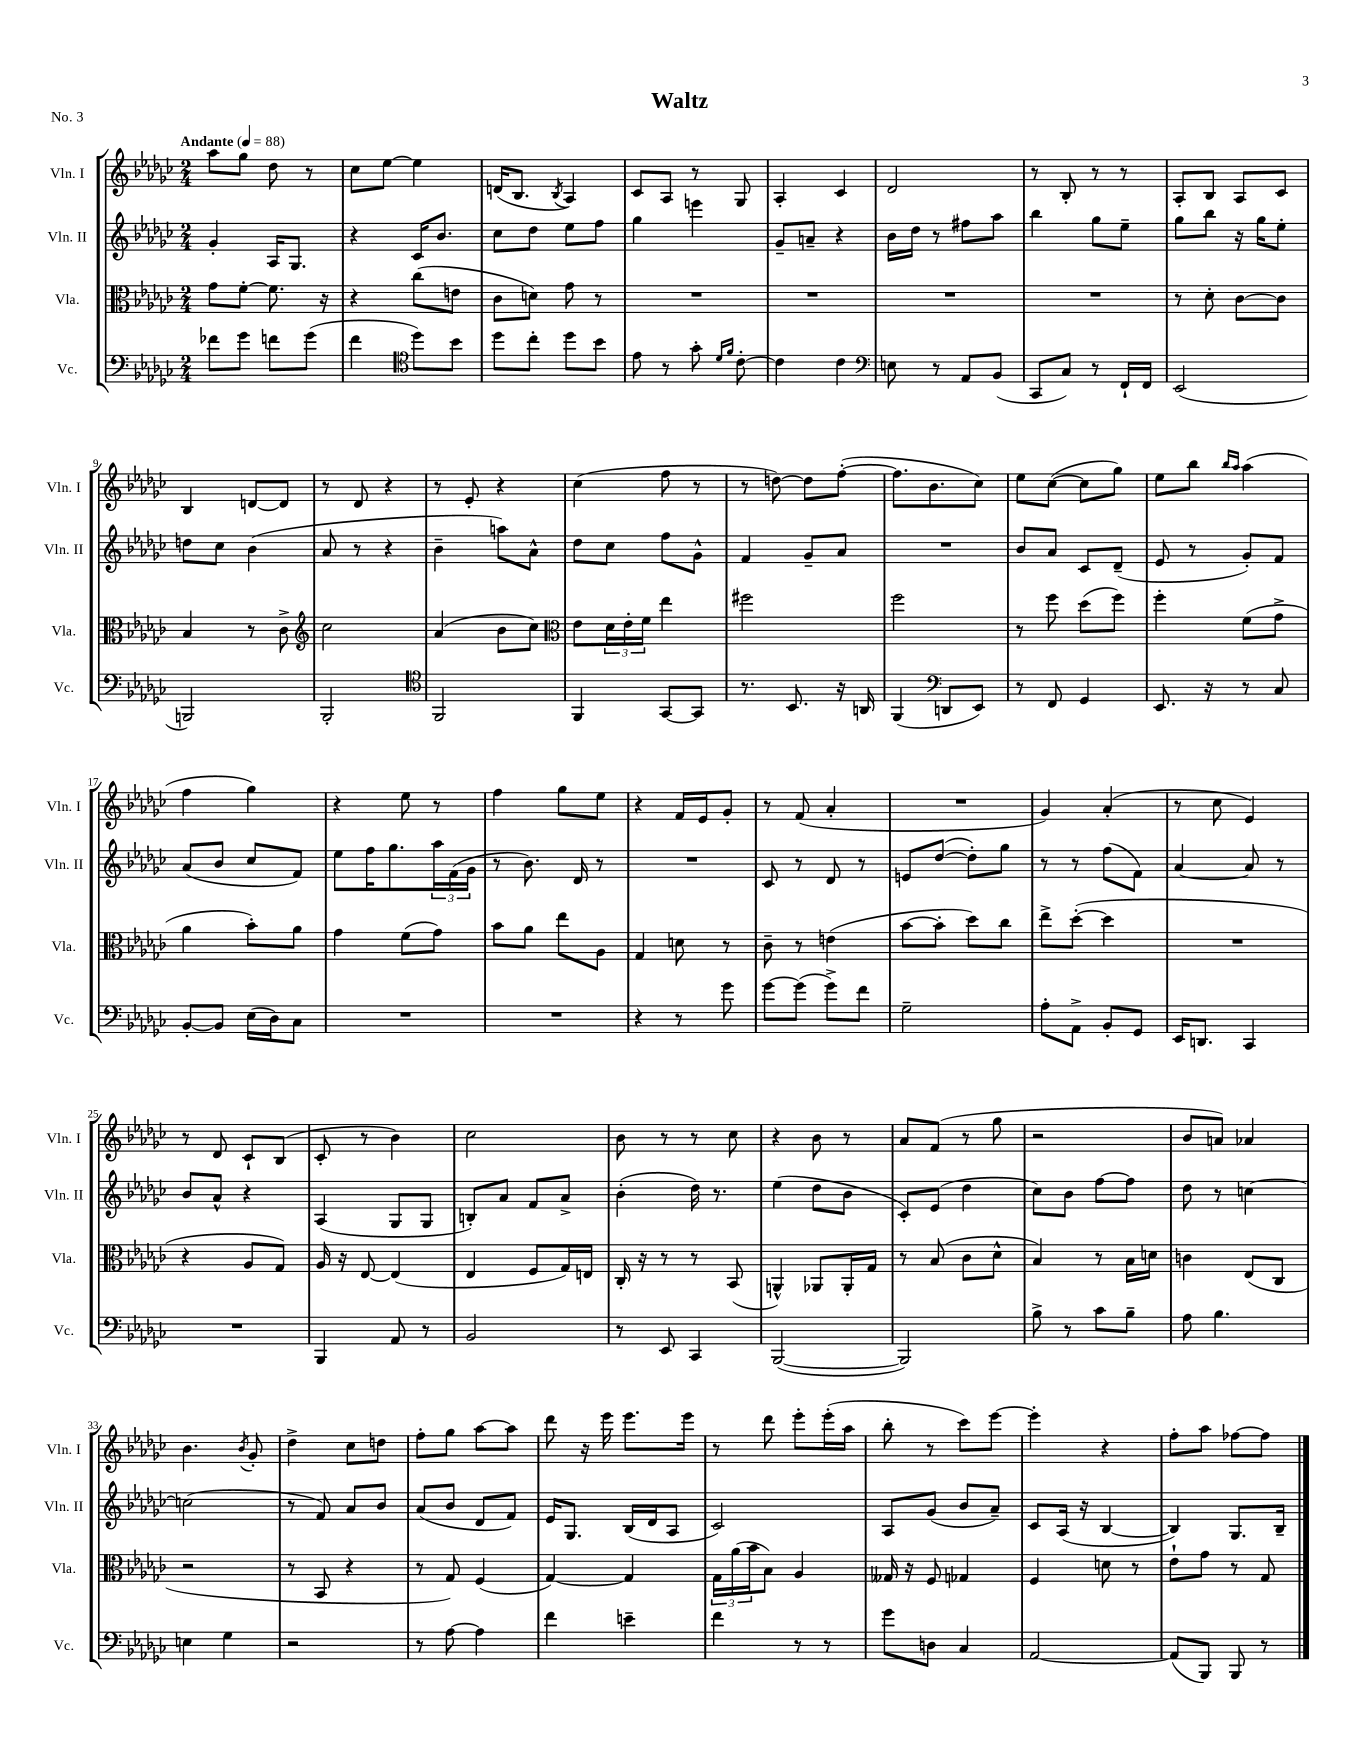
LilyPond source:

\header { title = "Waltz" piece = "No. 3" }
<<
\new StaffGroup <<
\new Staff = "s0" \with { instrumentName = "Vln. I" shortInstrumentName = "Vln. I" } {
    \clef treble \key ges \major \numericTimeSignature \time 2/4 \tempo "Andante" 4 = 88
    aes''8 ges''8 des''8 r8 |
    ces''8 ees''8~ ees''4 |
    d'16( bes8. \acciaccatura { bes8 } aes4) |
    ces'8 aes8 r8 ges8 |
    aes4-. ces'4 |
    des'2 |
    r8 bes8-. r8 r8 |
    aes8-. bes8 aes8 ces'8 |
    bes4 d'8~ d'8 |
    r8 des'8 r4 |
    r8 ees'8-. r4 |
    ces''4( f''8 r8 |
    r8 d''8~) d''8 f''8~-.( |
    f''8. bes'8. ces''8) |
    ees''8 ces''8~( ces''8 ges''8) |
    ees''8 bes''8 \grace { bes''16 aes''16 } aes''4( |
    f''4 ges''4) |
    r4 ees''8 r8 |
    f''4 ges''8 ees''8 |
    r4 f'16 ees'16 ges'8-. |
    r8 f'8( aes'4-. |
    R2 |
    ges'4) aes'4-.( |
    r8 ces''8 ees'4) |
    r8 des'8 ces'8-! bes8( |
    ces'8-. r8 bes'4) |
    ces''2 |
    bes'8 r8 r8 ces''8 |
    r4 bes'8 r8 |
    aes'8 f'8( r8 ges''8 |
    r2 |
    bes'8 a'8) aes'4 |
    bes'4. \acciaccatura { bes'8 } ges'8-. |
    des''4-> ces''8 d''8 |
    f''8-. ges''8 aes''8~ aes''8 |
    des'''8 r16 ees'''16 ees'''8. ees'''16 |
    r8 des'''8 ees'''8-. ees'''16-.( aes''16 |
    bes''8-. r8 ces'''8) ees'''8~ |
    ees'''4-. r4 |
    f''8-. aes''8 fes''8~ fes''8 \bar "|." |
}
\new Staff = "s1" \with { instrumentName = "Vln. II" shortInstrumentName = "Vln. II" } {
    \clef treble \key ges \major \numericTimeSignature \time 2/4
    ges'4-. aes16 ges8. |
    r4 ces'16 bes'8. |
    ces''8 des''8 ees''8 f''8 |
    ges''4 e'''4 |
    ges'8-- a'8-- r4 |
    bes'16 des''16 r8 fis''8 aes''8 |
    bes''4 ges''8 ees''8-- |
    ges''8 bes''8 r16 ges''16 ees''8-. |
    d''8 ces''8 bes'4( |
    aes'8 r8 r4 |
    bes'4-- a''8) aes'8-^ |
    des''8 ces''8 f''8 ges'8-^ |
    f'4 ges'8-- aes'8 |
    R2 |
    bes'8 aes'8 ces'8 des'8--( |
    ees'8 r8 ges'8-.) f'8 |
    aes'8( bes'8 ces''8 f'8) |
    ees''8 f''16 ges''8. \tuplet 3/2 { aes''16 f'16( ges'16 } |
    r8 bes'8.) des'16 r8 |
    R2 |
    ces'8 r8 des'8 r8 |
    e'8 des''8~( des''8-.) ges''8 |
    r8 r8 f''8( f'8) |
    aes'4~ aes'8 r8 |
    bes'8 aes'8-^ r4 |
    aes4( ges8 ges8 |
    b8-.) aes'8 f'8 aes'8-> |
    bes'4-.( des''16) r8. |
    ees''4( des''8 bes'8 |
    ces'8-.) ees'8( des''4 |
    ces''8) bes'8 f''8~ f''8 |
    des''8 r8 c''4~ |
    c''2( |
    r8 f'8) aes'8 bes'8 |
    aes'8( bes'8 des'8 f'8) |
    ees'16 ges8. bes16( des'16 aes8 |
    ces'2) |
    aes8 ges'8( bes'8 aes'8--) |
    ces'8 aes16( r16 bes4~ |
    bes4) ges8. bes16-- \bar "|." |
}
\new Staff = "s2" \with { instrumentName = "Vla." shortInstrumentName = "Vla." } {
    \clef alto \key ges \major \numericTimeSignature \time 2/4
    ges'8 f'8~-. f'8. r16 |
    r4 ces''8( e'8 |
    ces'8 d'8) ges'8 r8 |
    R2 |
    R2 |
    R2 |
    R2 |
    r8 des'8-. ces'8~ ces'8 |
    bes4 r8 ces'8-> |
    \clef treble ces''2 |
    aes'4( bes'8 ces''8) |
    \clef alto ees'8 \tuplet 3/2 { des'16 ees'16-. f'16 } ees''4 |
    fis''2 |
    f''2 |
    r8 f''8 des''8( f''8) |
    f''4-. f'8( ges'8-> |
    aes'4 bes'8-.) aes'8 |
    ges'4 f'8( ges'8) |
    bes'8 aes'8 ees''8 aes8 |
    ges4 d'8 r8 |
    ces'8-- r8 e'4( |
    bes'8~ bes'8-. des''8) ces''8 |
    ees''8-> des''8~-.( des''4 |
    R2 |
    r4 aes8 ges8) |
    aes16 r16 ees8~ ees4( |
    ees4 f8 ges16) e16 |
    ces16-. r16 r8 r8 bes,8( |
    a,4-^) aes,8 aes,16-. ges16 |
    r8 bes8( ces'8 des'8-^ |
    bes4) r8 bes16 d'16 |
    c'4 ees8( ces8 |
    r2 |
    r8 bes,8 r4 |
    r8 ges8) f4( |
    ges4~) ges4 |
    \tuplet 3/2 { ges16 aes'16( bes'16 } bes8) aes4 |
    geses16 r16 f8 ges4 |
    f4 d'8 r8 |
    ees'8-! ges'8 r8 ges8 \bar "|." |
}
\new Staff = "s3" \with { instrumentName = "Vc." shortInstrumentName = "Vc." } {
    \clef bass \key ges \major \numericTimeSignature \time 2/4
    fes'8 ges'8 f'8 ges'8( |
    f'4 \clef tenor des''8) bes'8 |
    des''8 ces''8-. des''8 bes'8 |
    ees'8 r8 ges'8-. \grace { des'16 f'16 } ces'8~-. |
    ces'4 ces'4 |
    \clef bass e8 r8 aes,8 bes,8( |
    ces,8 ces8) r8 f,16-! f,16 |
    ees,2( |
    b,,2) |
    bes,,2-. |
    \clef tenor f,2 |
    f,4 ges,8~ ges,8 |
    r8. bes,8. r16 a,16 |
    f,4( \clef bass d,8 ees,8) |
    r8 f,8 ges,4 |
    ees,8. r16 r8 ces8 |
    bes,8~-. bes,8 ees16( des16) ces8 |
    R2 |
    R2 |
    r4 r8 ges'8 |
    ges'8~ ges'8( ges'8->) f'8 |
    ges2-- |
    aes8-. aes,8-> bes,8-. ges,8 |
    ees,16 d,8. ces,4 |
    R2 |
    bes,,4 aes,8 r8 |
    bes,2 |
    r8 ees,8 ces,4 |
    bes,,2~( |
    bes,,2) |
    bes8-> r8 ces'8 bes8-- |
    aes8 bes4. |
    e4 ges4 |
    r2 |
    r8 aes8~ aes4 |
    f'4 e'4-- |
    f'4 r8 r8 |
    ges'8 d8 ces4 |
    aes,2~ |
    aes,8( bes,,8) bes,,8 r8 \bar "|." |
}
>>
>>
